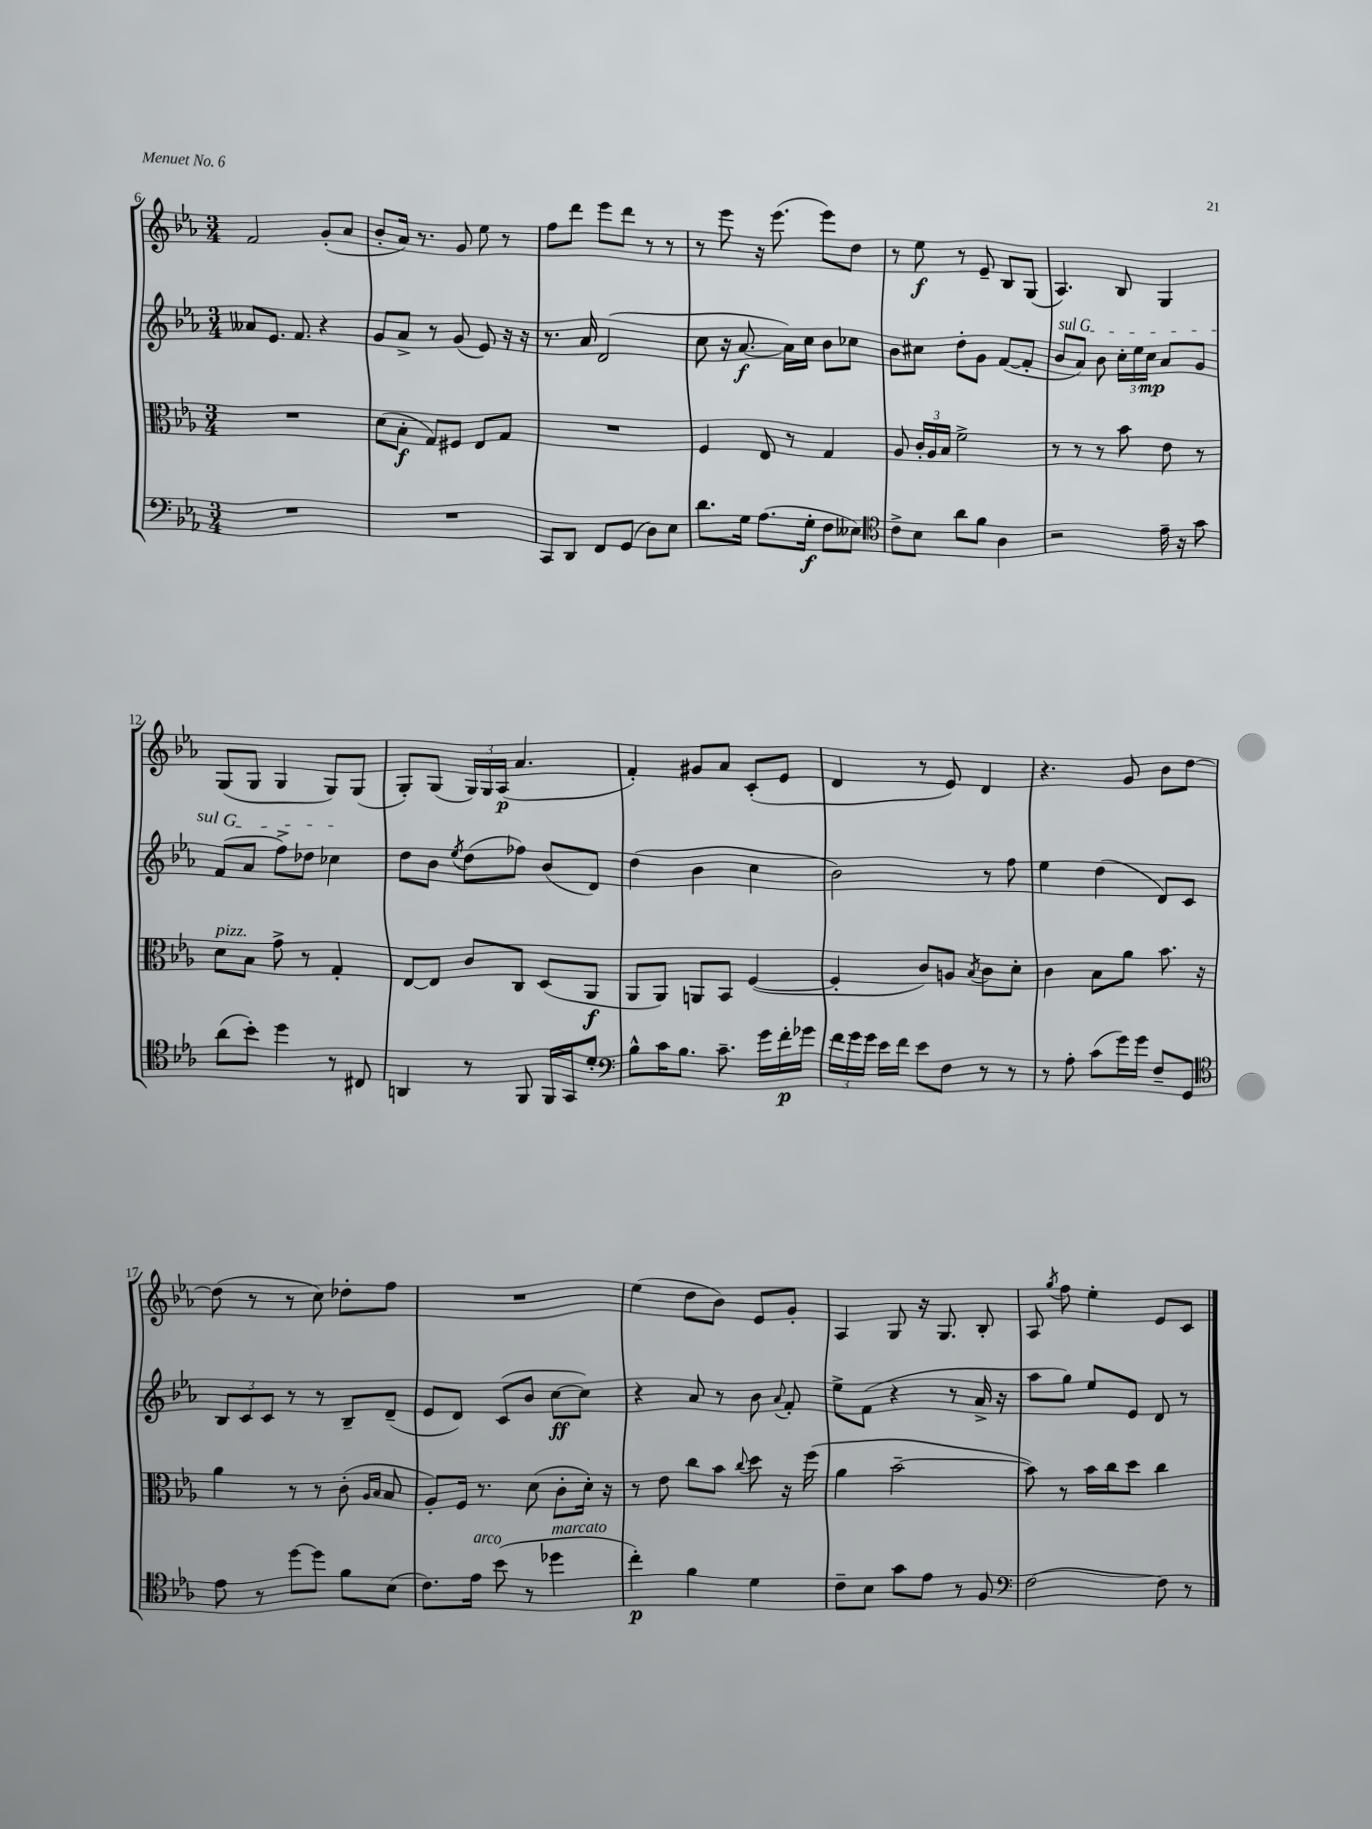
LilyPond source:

<<
\new StaffGroup <<
\new Staff = "s0" {
    \clef treble \key ees \major \numericTimeSignature \time 3/4
    \autoBeamOff f'2 g'8[-.( aes'8] |
    bes'8[-. aes'16]) r8. g'8 ees''8 r8 |
    f''8[ d'''8] ees'''8[ d'''8] r8 r8 |
    r8 ees'''8 r16 ees'''8.( ees'''8[) d''8] |
    r8 ees''8\f r8 ees'8-- bes8[ g8]( |
    aes4.) bes8 g4 |
    g8[( g8] g4 g8[) g8]( |
    g8[-.) g8]( \tuplet 3/2 { g16[) g16 aes16]\p( } aes'4. |
    f'4-.) gis'8[ aes'8] c'8[-.( ees'8] |
    d'4 r8 ees'8) d'4 |
    r4. g'8 bes'8[ d''8]~ |
    d''8( r8 r8 c''8) des''8[-. f''8] |
    R2. |
    ees''4( d''8[ bes'8]) ees'8[ g'8]-. |
    aes4 g8 r16 g8. bes8-. |
    aes8 \acciaccatura { g''8 } f''8 ees''4-. ees'8[ c'8] \bar "|." |
}
\new Staff = "s1" {
    \clef treble \key ees \major \numericTimeSignature \time 3/4
    \autoBeamOff aeses'8[ ees'8.] f'8. r4 |
    g'8[ aes'8]-> r8 g'8( ees'8) r16 r16 |
    r8. aes'16 d'2( |
    c''8 r16 aes'8.~\f aes'16[) c''16] bes'8[ ces''8] |
    bes'8[ cis''8] d''8[-. g'8] f'8[~( f'8]-. |
    \once \override TextSpanner.bound-details.left.text = \markup { \italic "sul G" } bes'8[\startTextSpan aes'8]) bes'8 \tuplet 3/2 { c''16[-. ees''16 c''16]\mp } aes'8[ g'8] |
    f'8[( aes'8] f''8[->) des''8] ces''4\stopTextSpan |
    d''8[ bes'8] \acciaccatura { ees''8 } d''8[( fes''8]) bes'8[( d'8]) |
    d''4( bes'4 c''4 |
    bes'2) r8 f''8 |
    ees''4 d''4( d'8[) c'8] |
    \tuplet 3/2 { bes8[ c'8 c'8] } r8 r8 bes8[-- d'8]--( |
    ees'8[ d'8]) c'8[( bes'8] c''8[~\ff c''8]) |
    r4 aes'8 r8 bes'8 \appoggiatura { aes'8 } f'8-. |
    ees''8[-> f'8]( r4 r8 aes'16-> r16 |
    aes''8[ g''8]) ees''8[ ees'8] d'8 r8 \bar "|." |
}
\new Staff = "s2" {
    \clef alto \key ees \major \numericTimeSignature \time 3/4
    \autoBeamOff R2. |
    d'8[( bes8]-.\f g8[) fis8] ees8[ g8] |
    R2. |
    f4 ees8 r8 g4 |
    aes8 \tuplet 3/2 { c'16[-. aes16 bes16] } f'2-> |
    r8 r8 r8 bes'8 ees'8 r8 |
    d'8[^\markup { \italic "pizz." } bes8] g'8-> r8 g4-. |
    ees8[~ ees8] c'8[ c8] d8[( aes,8]\f |
    aes,8[ aes,8]) a,8[ bes,8] f4~( |
    f4-. c'8[) a8] \acciaccatura { bes8 } c'8[ d'8]-. |
    c'4 bes8[ aes'8] bes'8. r16 |
    aes'4 r8 r8 c'8-.( \grace { aes16[ bes16] } bes8 |
    aes8[-.) f16] r8. d'8( c'8[-. d'16]-.) r16 |
    r8 ees'8 c''8[ bes'8] \appoggiatura { c''8 } d''8 r16 f''16( |
    aes'4 bes'2~-- |
    bes'8) r8 bes'16[ c''16 d''8] c''4 \bar "|." |
}
\new Staff = "s3" {
    \clef bass \key ees \major \numericTimeSignature \time 3/4
    \autoBeamOff R2. |
    R2. |
    c,8[ d,8] f,8[ g,8]( d8[) ees8] |
    d'8.[ g16] aes8.[( g16]-.\f f8[ eeses8]) |
    \clef tenor c'8[-> bes8] aes'8[ f'8] aes4 |
    r2 ees'16-- r16 g'8 |
    aes'8[( bes'8]-.) d''4 r8 cis8 |
    a,4 r8 f,8 f,16[ g,16 d'8]-. |
    \clef bass bes8[-^ c'16 bes8.] c'8.-- g'16[ f'16-.\p ges'16] |
    \tuplet 3/2 { f'16[ g'16 g'16] } ees'16[ f'16] ees'8[ f8] r8 r8 |
    r8 aes8-. c'8[( g'16) g'16] f8[-- g,8] |
    \clef tenor ees'8 r8 d''8[~ d''8] f'8[ bes8]( |
    c'8.[) ees'16]^\markup { \italic "arco" } bes'8( r8 des''4^\markup { \italic "marcato" } |
    c''4-.\p) f'4 d'4 |
    c'8[-- bes8] g'8[ ees'8] r8 f8 |
    \clef bass f2~ f8 r8 \bar "|." |
}
>>
>>
\layout { \context { \Score currentBarNumber = #6 } }
